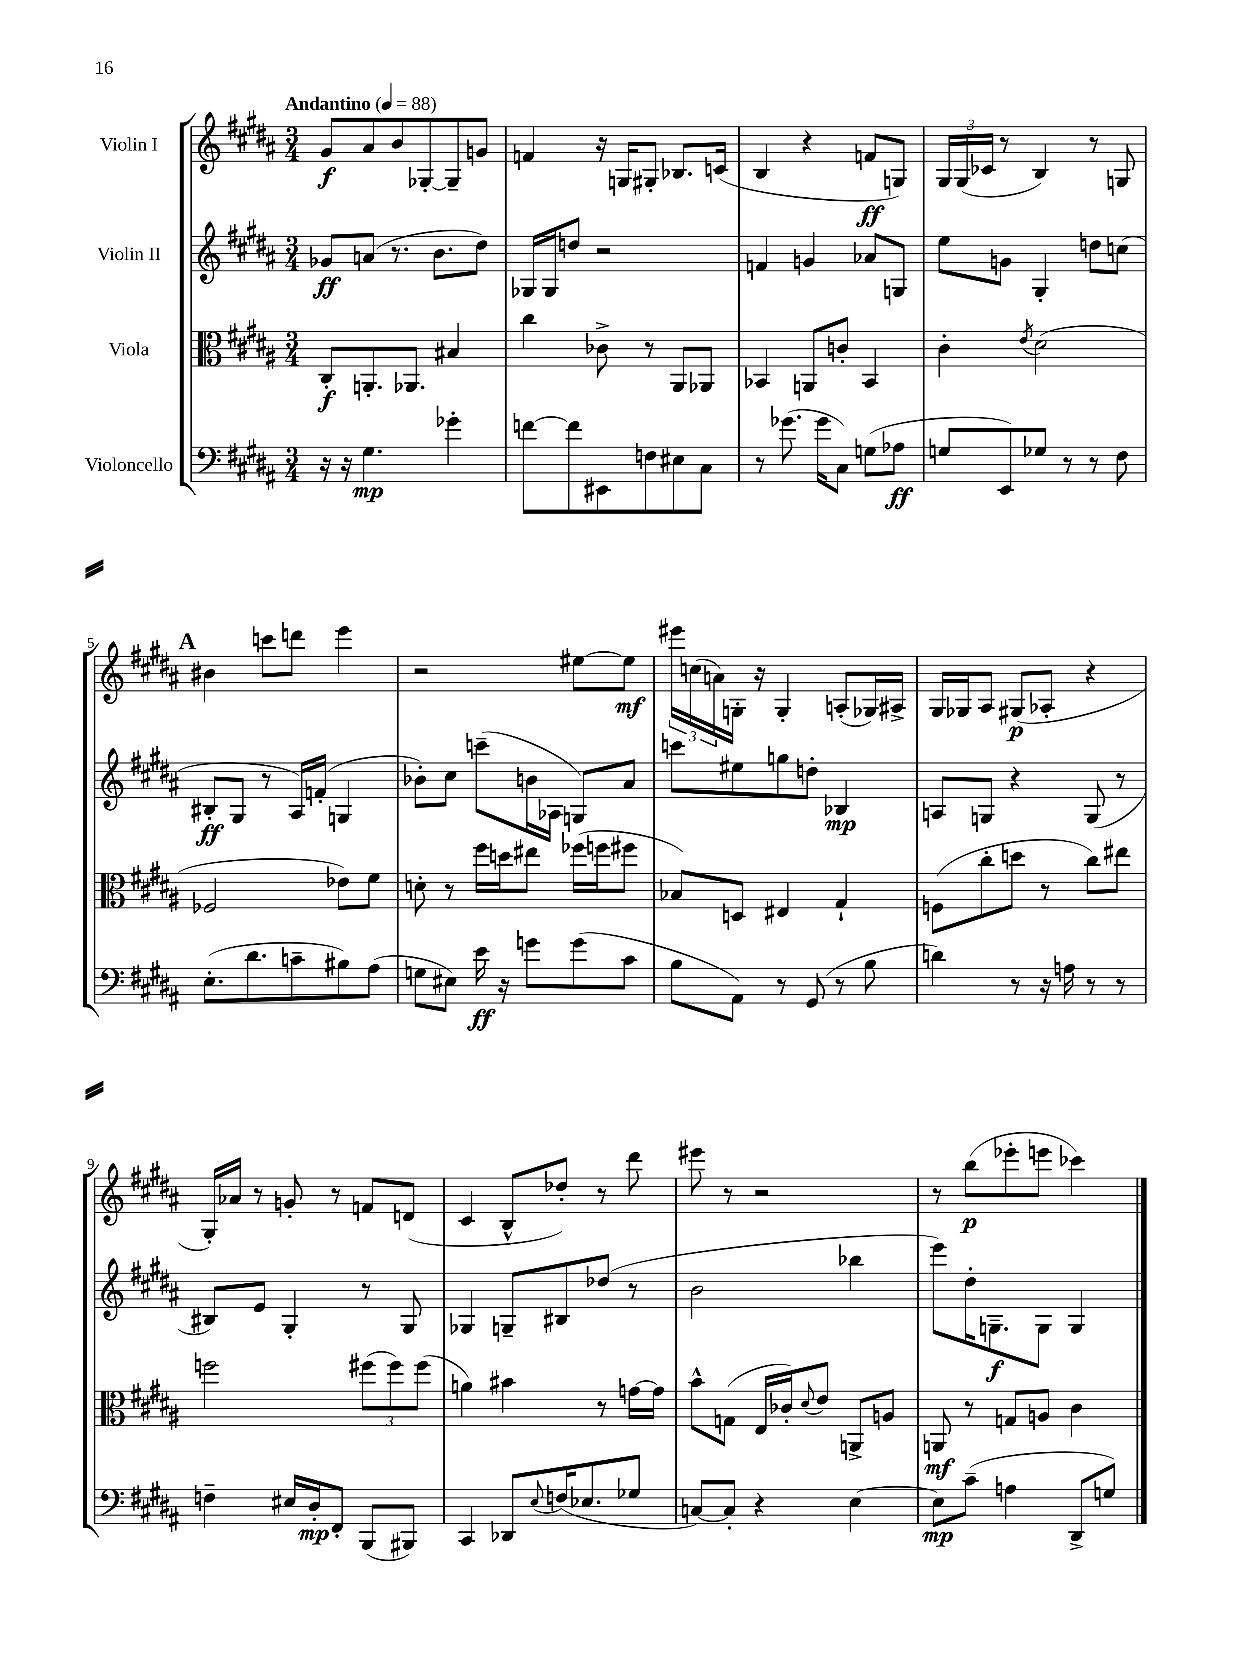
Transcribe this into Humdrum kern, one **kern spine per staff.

**kern	**dynam	**kern	**dynam	**kern	**dynam	**kern	**dynam
*part4	*part4	*part3	*part3	*part2	*part2	*part1	*part1
*staff4	*staff4	*staff3	*staff3	*staff2	*staff2	*staff1	*staff1
*I"Violoncello	*	*I"Viola	*	*I"Violin II	*	*I"Violin I	*
*clefF4	*	*clefC3	*	*clefG2	*	*clefG2	*
*k[f#c#g#d#a#]	*	*k[f#c#g#d#a#]	*	*k[f#c#g#d#a#]	*	*k[f#c#g#d#a#]	*
*M3/4	*	*M3/4	*	*M3/4	*	*M3/4	*
*MM88	*	*MM88	*	*MM88	*	*MM88	*
=1	=1	=1	=1	=1	=1	=1	=1
!	!	!	!	!	!	!LO:TX:a:B:t=Andantino	!
16r	.	8C#'/L	f	8g-X/L	ff	8g#/L	f
16r	.	.	.	.	.	.	.
4.G#\	mp	8.AAn'/	.	(8an/J	.	8a#/	.
.	.	.	.	8.r	.	8b/	.
.	.	8.AA-X/J	.	.	.	.	.
.	.	.	.	.	.	[8G-X'/	.
.	.	.	.	8.b\L	.	.	.
4g-X'\	.	4B#X/	.	.	.	8G-~/]	.
.	.	.	.	8dd#\J)	.	8gn/J	.
=2	=2	=2	=2	=2	=2	=2	=2
[8fn\L	.	4cc#\	.	16G-X/LL	.	4fn/	.
.	.	.	.	16G-/J	.	.	.
8f\]	.	.	.	8ddn/J	.	.	.
8EE#X\	.	8c-X^\	.	2r	.	16r	.
.	.	.	.	.	.	16Gn/KL	.
8Fn\	.	8r	.	.	.	8G#X'/J	.
8E#X\	.	8AA#/L	.	.	.	8.B-X/L	.
8C#\J	.	8AA-X/J	.	.	.	.	.
.	.	.	.	.	.	(16cn/Jk	.
=3	=3	=3	=3	=3	=3	=3	=3
8r	.	4BB-X/	.	4fn/	.	4B/	.
(8.g-X\	.	.	.	.	.	.	.
.	.	8AAn/L	.	4gn/	.	4r	.
16g-\KL	.	.	.	.	.	.	.
8C#\J)	.	8cn'/J	.	.	.	.	.
(8Gn\L	.	4BB-/	.	8a-X/L	.	8fn/L	ff
8A-X\J	ff	.	.	8Gn/J	.	8Gn/J)	.
=4	=4	=4	=4	=4	=4	=4	=4
8Gn/L	.	4c#'\	.	8ee\L	.	24G#/LL	.
.	.	.	.	.	.	(24G#/	.
.	.	.	.	.	.	24c-X/JJ	.
8EE/)	.	.	.	8gn\J	.	8r	.
.	.	8qe/	.	.	.	.	.
8G-X/J	.	(2d#\	.	4G#'/	.	4B/)	.
8r	.	.	.	.	.	.	.
8r	.	.	.	8ddn\L	.	8r	.
8F#\	.	.	.	(8ccn\J	.	8Gn/	.
!!LO:LB:g=z
!!LO:REH:place=s1:t=A
=5	=5	=5	=5	=5	=5	=5	=5
(8.E'\L	.	2F-X/	.	8B#X'/L	ff	4b#X\	.
.	.	.	.	8G#/J	.	.	.
8.d#\	.	.	.	.	.	.	.
.	.	.	.	8r	.	8cccn\L	.
8cn~\	.	.	.	16A#/LL)	.	8dddn\J	.
.	.	.	.	(16fn'/JJ	.	.	.
8B#X\)	.	8e-X\L)	.	4Gn/	.	4eee\	.
(8A#\J	.	8f#\J	.	.	.	.	.
=6	=6	=6	=6	=6	=6	=6	=6
8Gn\L	.	8dn'\	.	8b-X'\L)	.	2r	.
8E#X\J)	.	8r	.	8cc#\J	.	.	.
16e\	ff	16ff#\LL	.	(8cccn~\L	.	.	.
16r	.	16ddn\J	.	.	.	.	.
8gn\L	.	8ee#X\J	.	16bn\L	.	.	.
.	.	.	.	16A-X\JJ	.	.	.
(8g\	.	(16ff-X\LL	.	8Gn/L)	.	[8ee#X\L	.
.	.	16ffn\J	.	.	.	.	.
8c#\J	.	8ff#X\J	.	8a#/J	.	8ee#\J]	mf
=7	=7	=7	=7	=7	=7	=7	=7
8B\L	.	8B-X/L)	.	8cccn\L	.	24eee#X\LL	.
.	.	.	.	.	.	(24ccn\	.
.	.	.	.	.	.	24an\)	.
8AA#\J)	.	8Dn/J	.	8ee#X\	.	16Gn'\JJ	.
.	.	.	.	.	.	16r	.
8r	.	4E#X/	.	8ggn\	.	4G'/	.
(8GG#/	.	.	.	8ddn'\J	.	.	.
8r	.	4G#`/	.	4B-X/	mp	(8An'/L	.
8B\	.	.	.	.	.	16G-X/L)	.
.	.	.	.	.	.	16A#X^/JJ	.
=8	=8	=8	=8	=8	=8	=8	=8
4dn\)	.	(8Fn\L	.	8An/L	.	16G#/LL	.
.	.	.	.	.	.	16G-X/J	.
.	.	8cc#'\	.	8Gn/J	.	8A#/J	.
8r	.	8ddn\J	.	4r	.	(8G#X/L	p
16r	.	8r	.	.	.	8A-X'/J	.
16An\	.	.	.	.	.	.	.
8r	.	8cc#\L)	.	(8G/	.	4r	.
8r	.	8ee#X\J	.	8r	.	.	.
!!LO:LB:g=z
=9	=9	=9	=9	=9	=9	=9	=9
4Fn~\	.	2ffn\	.	8B#X/L)	.	16G#'/LL)	.
.	.	.	.	.	.	16a-X/JJ	.
.	.	.	.	8e/J	.	8r	.
16E#X/LL	.	.	.	4G#'/	.	8gn'/	.
16D#'/J	mp	.	.	.	.	.	.
8FF#'/J	.	.	.	.	.	8r	.
(8BBB/L	.	(12ff#X\L	.	8r	.	8fn/L	.
.	.	12ff#\)	.	.	.	.	.
8BBB#X/J)	.	.	.	8G#/	.	(8dn/J	.
.	.	(12ff#\J	.	.	.	.	.
=10	=10	=10	=10	=10	=10	=10	=10
4CC#/	.	4an\)	.	4G-X/	.	4c#/	.
8DD-X/L	.	4b#X\	.	8Gn~/L	.	8B^^/L	.
8qqE/	.	.	.	.	.	.	.
(16Fn/K	.	.	.	8B#X/	.	8dd-X'/J)	.
8.E-X/	.	.	.	.	.	.	.
.	.	8r	.	(8dd-X/J	.	8r	.
8G-X/J	.	[16gn\LL	.	8r	.	8ddd#\	.
.	.	16g\JJ]	.	.	.	.	.
=11	=11	=11	=11	=11	=11	=11	=11
[8Cn/L)	.	8b^^\L	.	2b\	.	8eee#X\	.
8C'/J]	.	(8Gn\J	.	.	.	8r	.
4r	.	16E/LL	.	.	.	2r	.
.	.	16c-X'/J)	.	.	.	.	.
.	.	8qqd#/	.	.	.	.	.
.	.	8e/J	.	.	.	.	.
[4E\	.	8AAn^/L	.	4bb-X\	.	.	.
.	.	8An/J	.	.	.	.	.
=12	=12	=12	=12	=12	=12	=12	=12
8E\L]	mp	8AAn/	mf	8eee\L)	.	8r	.
(8c#~\J	.	8r	.	16dd#'\K	.	(8bb\L	p
.	.	.	.	8.Gn~\	f	.	.
4An\	.	8Gn/L	.	.	.	8eee-X'\	.
.	.	8An/J	.	8G\J	.	8eeen\J	.
8DD#^/L	.	4c#\	.	4G/	.	4ccc-X\)	.
8Gn/J)	.	.	.	.	.	.	.
==	==	==	==	==	==	==	==
*-	*-	*-	*-	*-	*-	*-	*-
